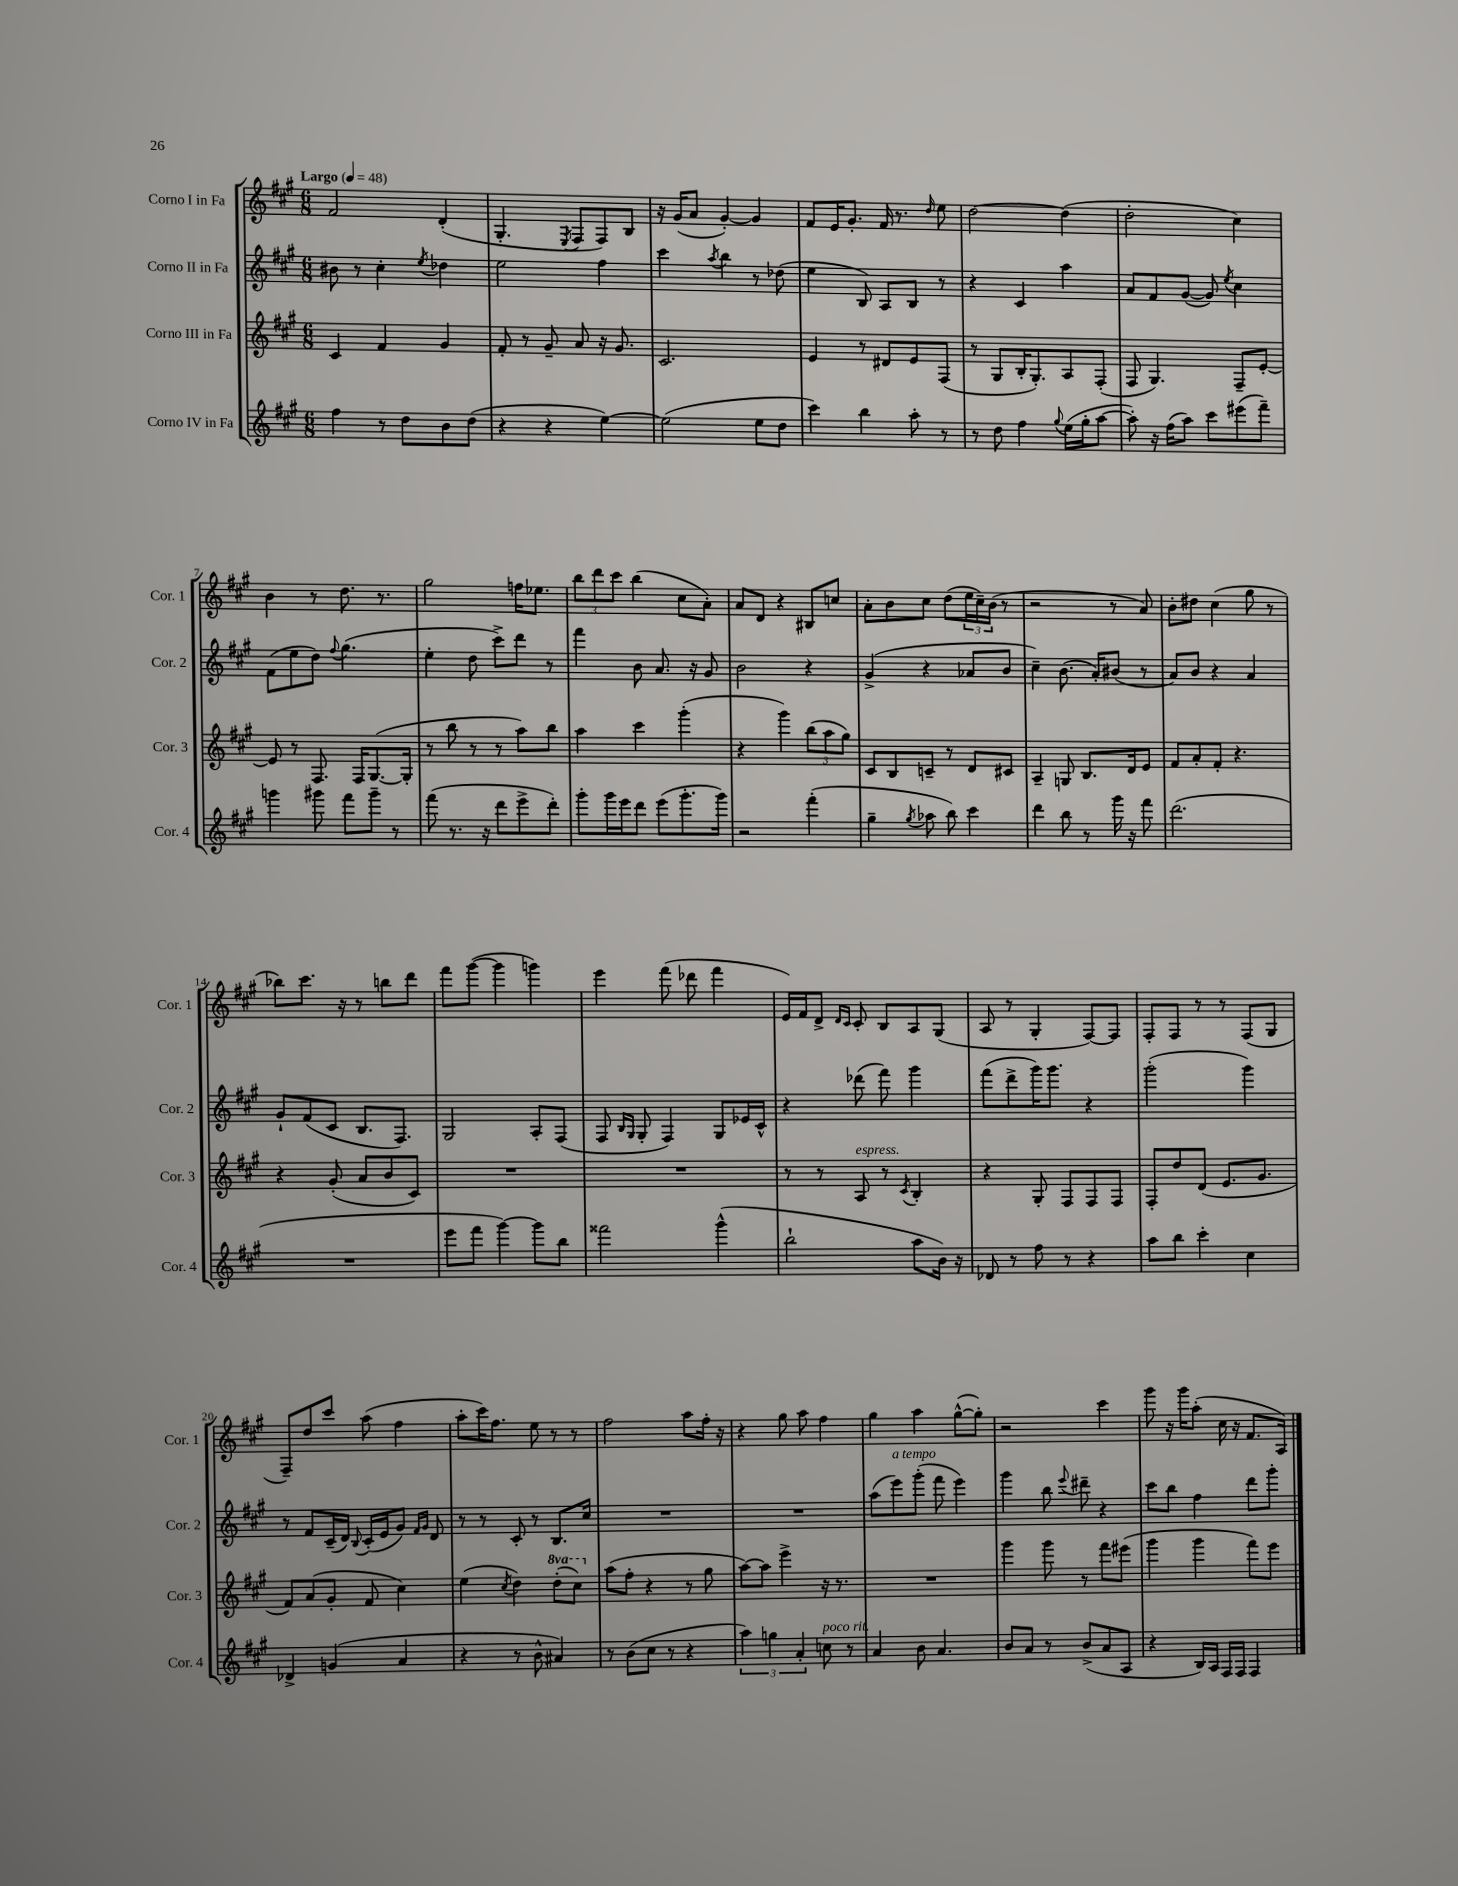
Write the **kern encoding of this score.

**kern	**kern	**kern	**kern
*part4	*part3	*part2	*part1
*staff4	*staff3	*staff2	*staff1
*I"Corno IV in Fa	*I"Corno III in Fa	*I"Corno II in Fa	*I"Corno I in Fa
*I'Cor. 4	*I'Cor. 3	*I'Cor. 2	*I'Cor. 1
*clefG2	*clefG2	*clefG2	*clefG2
*k[f#c#g#]	*k[f#c#g#]	*k[f#c#g#]	*k[f#c#g#]
*M6/8	*M6/8	*M6/8	*M6/8
*MM48	*MM48	*MM48	*MM48
=1	=1	=1	=1
!	!	!	!LO:TX:a:B:t=Largo
4ff#\	4c#/	8b#X\	2f#/
.	.	8r	.
8r	4f#/	4cc#'\	.
8dd\L	.	.	.
.	.	8qee/	.
8b\	4g#/	4dd-X\	(4d'/
(8dd\J	.	.	.
=2	=2	=2	=2
4r	8f#'/	2ee\	4.G#'/
.	8r	.	.
4r	8g#~/	.	.
.	.	.	8qE/
.	8a/	.	8F#/L
[4ee\)	16r	4ff#\	8F#/)
.	8.g#/	.	.
.	.	.	8B/J
=3	=3	=3	=3
(2ee\]	2.c#/	4ccc#\	16r
.	.	.	(16g#/KL
.	.	.	8a/J
.	.	8qaa/	.
.	.	4bb\	[4g#'/)
8ee\L	.	8r	4g#/]
8dd\J	.	(8dd-X\	.
=4	=4	=4	=4
4ccc#\)	4e/	4ee\	8f#/L
.	.	.	16e/K
.	.	.	8.g#'/J
4bb\	8r	8B/)	.
.	8d#X/L	8A/L	16f#/
.	.	.	8.r
8aa'\	8e/	8B/J	.
.	.	.	16qqdd/
8r	(8F#/J	8r	8ee\
=5	=5	=5	=5
8r	8r	4r	[2dd\
8dd\	8G#/L	.	.
4ff#\	16B'/K	4c#/	.
.	8.G#'/)	.	.
8qqgg#/	.	.	.
(16ee\LL	8A/	4aa\	(4dd\]
16gg#'\J	.	.	.
[8aa\J	(8F#'/J	.	.
=6	=6	=6	=6
8aa'\])	8F#/	8a/L	2dd'\
16r	4.G#/)	8f#/	.
(16ff#\KL	.	.	.
8aa\J)	.	([8g#/J	.
8ccc#\L	.	8g#/])	.
.	.	8qee/	.
(8eee#X\	8F#~/L	4cc#\	4cc#\)
8fff#~\J)	[8e'/J	.	.
!!LO:LB:g=z
=7	=7	=7	=7
4gggn\	8e/]	(8f#\L	4b\
.	8r	8ee\	.
8ggg#X\	8.F#/	8dd\J)	8r
.	.	8qqff#/	.
8fff#\L	.	(4.gg#\	8.dd\
.	16F#/KL	.	.
8ggg#~\J	([8.G#/	.	.
.	.	.	8.r
8r	.	.	.
.	16G#'/Jk]	.	.
=8	=8	=8	=8
(8fff#\	8r	4ee'\	2gg#\
8.r	8bb\	.	.
.	8r	8dd\	.
16r	.	.	.
8ddd\L	8r	8ccc#^\L)	.
8eee^\	8aa\L)	8ddd\J	16ffn\KL
.	.	.	8.ee-X\J
8ddd'\J)	8bb\J	8r	.
=9	=9	=9	=9
8ggg#'\L	4aa\	4fff#\	12bb\L
.	.	.	12ddd\
16ggg#\L	.	.	.
.	.	.	12ccc#\J
16eee\J	.	.	.
8ddd\J	4ccc#\	8b\	(4bb\
(8eee\L	.	8.a/	.
8.ggg#'\	(4ggg#'\	.	8cc#\L
.	.	16r	.
.	.	8g#/	8a'\J)
16ggg#\Jk)	.	.	.
=10	=10	=10	=10
2r	4r	2b\	8a/L
.	.	.	8d/J
.	4ggg#\)	.	4r
(4fff#'\	(12bb\L	4r	8B#X/L
.	12aa\	.	.
.	.	.	8ccn/J
.	12gg#\J)	.	.
=11	=11	=11	=11
4gg#~\	8c#/L	(4g#^/	8a'\L
.	8B/	.	8b\
8qgg#/	.	.	.
8aa-X\	8cn~/J	4r	8cc#\J
8bb\)	8r	.	(8dd\L
4ccc#\	8d/L	8a-X/L	24ee\L
.	.	.	24cc#~\)
.	.	.	(24b\JJ
.	8c#X/J	8b/J	8r
=12	=12	=12	=12
4ddd\	4A~/	4cc#~\)	2r
8bb\	8Gn/	(8.b\	.
8r	8.B/L	.	.
.	.	16a'/KL)	.
16ggg#\	.	(8b#X/J	8r
16r	16d/k	.	.
8fff#\	8e/J	8r	8a/)
=13	=13	=13	=13
(2.ddd\	8f#/L	8a/L)	8b'\L
.	8a'/	8b/J	8dd#X\J
.	8f#'/J	4r	(4cc#\
.	4.r	.	.
.	.	4a/	8gg#\
.	.	.	8r
!!LO:LB:g=z
=14	=14	=14	=14
2.r	4r	8g#`/L	8bb-X\L)
.	.	(8f#/	8.ccc#\J
.	(8g#'/	8c#/J	.
.	.	.	16r
.	8a/L	8.B/L	8r
.	8b/	.	8bbn\L
.	.	8.F#/J)	.
.	8c#/J)	.	8ddd\J
=15	=15	=15	=15
8eee\L	2.r	2G#/	8fff#\L
8fff#\J	.	.	([8ggg#\J
[4ggg#\)	.	.	4ggg#\]
8ggg#\L]	.	8A'/L	4gggn\)
8bb\J	.	(8F#/J	.
=16	=16	=16	=16
2fff##X\	2.r	8F#/	4eee\
.	.	16qqB/LL	.
.	.	16qqG#/JJ	.
.	.	8G#'/	.
.	.	4F#/)	(8fff#\
.	.	.	8ddd-X\
(4ggg#^^\	.	8G#/L	4fff#\
.	.	16e-X/L	.
.	.	16c#^^/JJ	.
=17	=17	=17	=17
2bb`\	8r	4r	16e/LL)
.	.	.	16f#/J
.	8r	.	8d^/J
.	.	.	16qqd/LL
.	.	.	16qqc#/JJ
!	!LO:TX:a:i:t=espress.	!	!
.	8A/	(8ddd-X\	8c#'/
.	8r	8fff#\)	8B/L
.	8qc#/	.	.
8aa\L	4B'/	4ggg#\	8A/
16b\Jk)	.	.	(8G#/J
16r	.	.	.
=18	=18	=18	=18
8d-X/	4r	(8fff#\L	8A/
8r	.	8ddd^\	8r
8ff#\	8G#'/	16ggg#\K)	4G#'/
.	.	8.ggg#\J	.
8r	8F#/L	.	.
4r	8F#/	4r	[8F#/L)
.	8F#/J	.	8F#/J]
=19	=19	=19	=19
8aa\L	8F#'/L	(2ggg#'\	8F#'/L
8bb\J	8dd/	.	8F#/J
4ccc#'\	(8d/J	.	8r
.	8.e/L	.	8r
4cc#\	.	4ggg#\)	(8F#/L
.	8.g#/J	.	.
.	.	.	8G#/J
!!LO:LB:g=z
=20	=20	=20	=20
4d-X^/	8f#/L)	8r	8F#~/L)
.	(8a/	8f#/L	8dd/
(4gn/	8g#'/J	(16c#~/L	8ccc#/J
.	.	16d/JJ)	.
.	.	8qqB/	.
.	8f#/	(16c#'/LL	(8aa\
.	.	16e/J	.
4a/	4cc#\)	8g#/J)	4ff#\
.	.	16qqf#/LL	.
.	.	16qqg#/JJ	.
.	.	8d/	.
=21	=21	=21	=21
4r	(4ee\	8r	8aa'\L
.	.	8r	16ccc#\K)
.	.	.	8.ff#\J
.	8qcc#/	.	.
8r	4dd\)	8c#'/	.
8b^^\	.	8r	8ee\
*	*8va	*	*
4a#X/)	(8ddd'\L	8.B/L	8r
.	8ccc#\J)	.	8r
.	.	16cc#/Jk	.
=22	=22	=22	=22
*	*X8va	*	*
8r	(8aa\L	2.r	2ff#\
(8b\L	8ff#'\J	.	.
8cc#\J	4r	.	.
8r	.	.	.
4r	8r	.	8aa\L
.	8gg#\	.	16ff#'\Jk
.	.	.	16r
=23	=23	=23	=23
6aa\)	[8aa\L)	2.r	4r
.	8aa\J]	.	.
6ggn\	.	.	.
.	4eee^\	.	8gg#\
6a'/	.	.	.
.	.	.	8aa\
!LO:TX:a:i:t=poco rit.	!	!	!
8ccn\	16r	.	4ff#\
.	8.r	.	.
8r	.	.	.
=24	=24	=24	=24
4a/	2.r	(8aa\L	4gg#\
!	!	!LO:TX:a:i:t=a tempo	!
.	.	8eee\)	.
8b\	.	(8ggg#'\J	4aa\
4.a/	.	8fff#\	.
.	.	4eee\)	([8gg#^^\L
.	.	.	8gg#'\J])
=25	=25	=25	=25
8b/L	4ggg#\	4ggg#\	2r
8a/J	.	.	.
8r	8ggg#\	8bb\	.
.	.	8qqeee/	.
(8b^/L	8r	8ddd#X~\	.
8a/	8fff#\L	4r	4ccc#\
8A/J	(8eee#X\J	.	.
=26	=26	=26	=26
4r	4ggg#\	8ccc#\L	8ggg#\
.	.	8bb\J	16r
.	.	.	16ggg#\KL
16B/LL)	4ggg#\	4ff#\	(8aa'\J
16A/JJ	.	.	.
16F#/LL	.	.	16cc#\
16F#/JJ	.	.	16r
4F#/	8fff#\L)	8ddd\L	8.f#/L
.	8eee\J	8ggg#'\J	.
.	.	.	16A/Jk)
==	==	==	==
*-	*-	*-	*-
